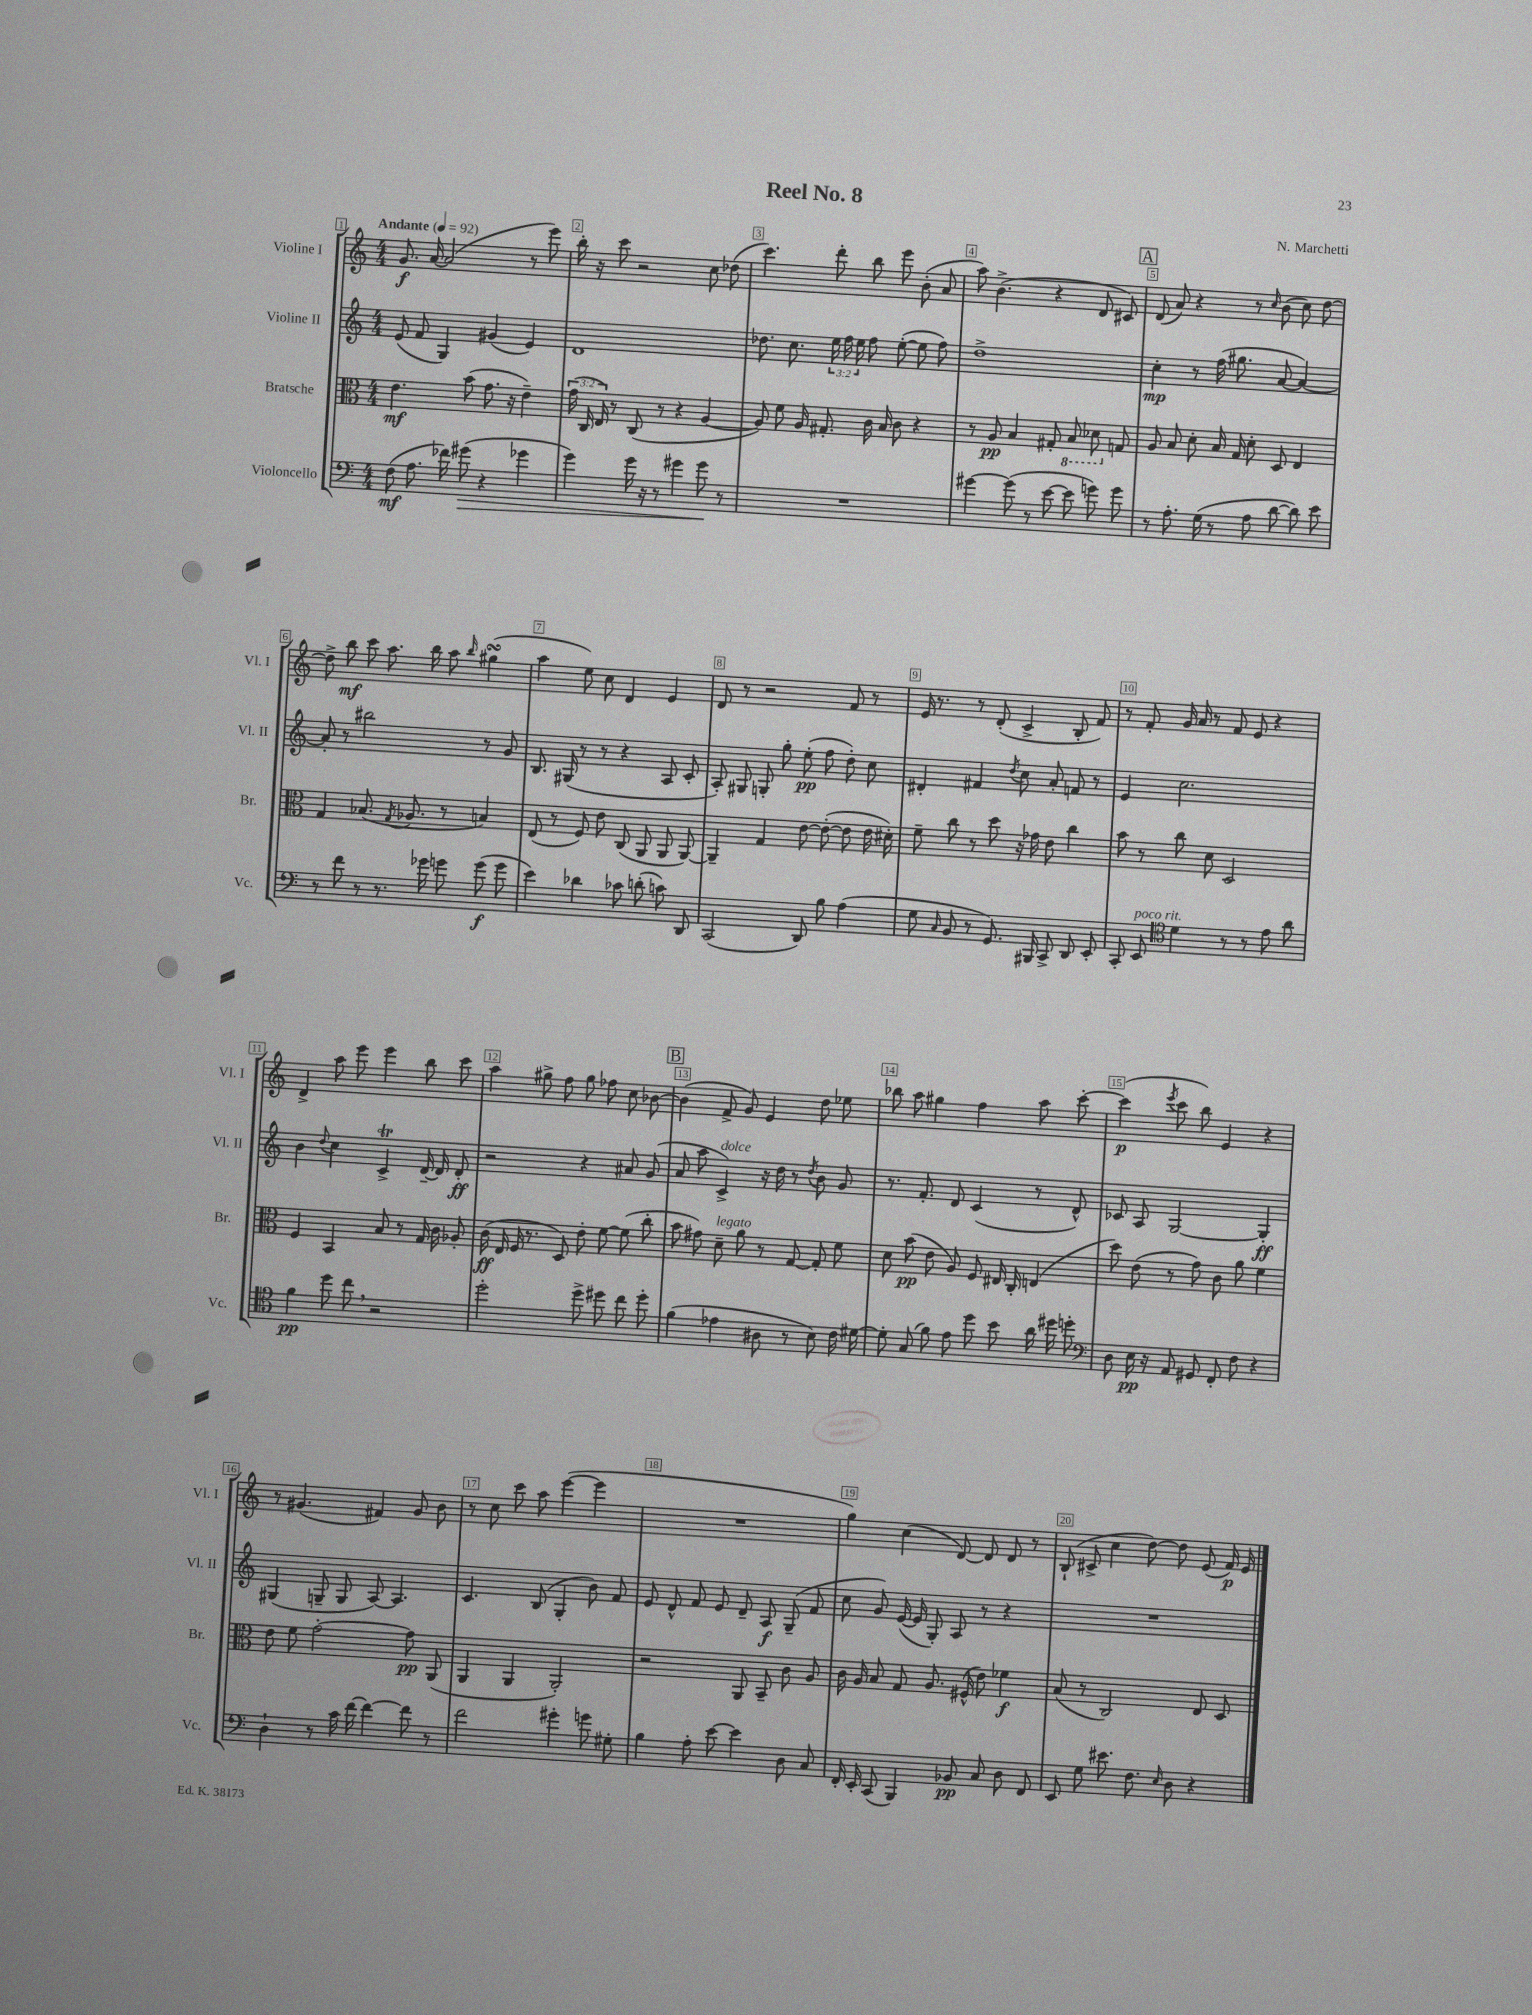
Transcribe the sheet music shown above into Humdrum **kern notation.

**kern	**dynam	**kern	**dynam	**kern	**dynam	**kern	**dynam
*part4	*part4	*part3	*part3	*part2	*part2	*part1	*part1
*staff4	*staff4	*staff3	*staff3	*staff2	*staff2	*staff1	*staff1
*I"Violoncello	*	*I"Bratsche	*	*I"Violine II	*	*I"Violine I	*
*I'Vc.	*	*I'Br.	*	*I'Vl. II	*	*I'Vl. I	*
*clefF4	*	*clefC3	*	*clefG2	*	*clefG2	*
*k[]	*	*k[]	*	*k[]	*	*k[]	*
*M4/4	*	*M4/4	*	*M4/4	*	*M4/4	*
*MM92	*	*MM92	*	*MM92	*	*MM92	*
=1	=1	=1	=1	=1	=1	=1	=1
!	!	!	!	!	!	!LO:TX:a:B:t=Andante	!
(8F\	mf	4.e\	mf	(8e/	.	8.g/	f
8.A\	.	.	.	8f/	.	.	.
.	.	.	.	.	.	[16a/	.
.	.	.	.	4G/)	.	(2a/]	.
16f-X\)	.	.	.	.	.	.	.
!	!LO:HP:b	!	!	!	!	!	!
(8g#X\	>	(8b\	.	.	.	.	.
4r	.	8.g\	.	(4g#X/	.	.	.
.	.	16r	.	.	.	.	.
4g-X\	.	4e~\)	.	4e/)	.	8r	.
.	.	.	.	.	.	8eee\)	.
=2	=2	=2	=2	=2	=2	=2	=2
4g\)	.	(24g\	.	1d	.	16bb'\	.
.	.	24C/	.	.	.	.	.
.	.	.	.	.	.	16r	.
.	.	24E/)	.	.	.	.	.
.	.	8r	.	.	.	8ccc\	.
16g\	.	(8C/	.	.	.	2r	.
16r	.	.	.	.	.	.	.
8r	.	8r	.	.	.	.	.
4g#X\	.	4r	.	.	.	.	.
8g#\	.	[4A/	.	.	.	8cc\	.
8r	]	.	.	.	.	(8dd-X\	.
=3	=3	=3	=3	=3	=3	=3	=3
1r	.	8A/])	.	8.dd-X\	.	4.ccc\)	.
.	.	8f\	.	.	.	.	.
.	.	.	.	8.cc\	.	.	.
.	.	16A/	.	.	.	.	.
.	.	8.G#X'/	.	.	.	.	.
.	.	.	.	24ee\	.	8ddd'\	.
.	.	.	.	24ff\	.	.	.
.	.	.	.	24ee\	.	.	.
.	.	16c\	.	8ff\	.	8bb\	.
.	.	16B/	.	.	.	.	.
.	.	8c\	.	([8ee'\	.	8eee\	.
.	.	4r	.	8ee\]	.	(8b'\	.
.	.	.	.	8ff\)	.	8a/	.
=4	=4	=4	=4	=4	=4	=4	=4
[4g#X\	.	8r	.	1dd^	.	8aa\)	.
.	.	8A/	pp	.	.	(4.b^\	.
(8g#\]	.	4B/	.	.	.	.	.
8r	.	.	.	.	.	.	.
[8e\	.	8G#X'/	.	.	.	4r	.
*	*	*8ba	*	*	*	*	*
8e\]	.	8BB/	.	.	.	.	.
8gn\)	.	8D-X\	.	.	.	8d/	.
*	*	*X8ba	*	*	*	*	*
8g\	.	8Gn/	.	.	.	8c#X/)	.
!!LO:REH:place=s1:t=A
=5	=5	=5	=5	=5	=5	=5	=5
8r	.	8A/	.	4cc'\	mp	(8d/	.
8.A'\	.	8B/	.	.	.	8a/)	.
.	.	8d'\	.	8r	.	4r	.
(16G\	.	.	.	.	.	.	.
8r	.	16B/	.	(16ff\	.	.	.
.	.	16G/	.	8.gg#X\	.	.	.
8A\	.	8d'\	.	.	.	8r	.
.	.	.	.	.	.	16qqcc/	.
[8d\	.	8D/	.	[8a/	.	(8b\	.
8d\])	.	4E/	.	4a/_)	.	8cc\)	.
8e\	.	.	.	.	.	[8dd\	.
!!LO:LB:g=z
=6	=6	=6	=6	=6	=6	=6	=6
8r	.	4G/	.	8a'/]	.	8dd^\]	.
8f\	.	.	.	8r	.	8bb\	mf
8r	.	(8.B-X/	.	2bb#X\	.	8ccc\	.
8.r	.	.	.	.	.	8.aa\	.
.	.	8qG/	.	.	.	.	.
.	.	8.A-X/	.	.	.	.	.
16g-X\	.	.	.	.	.	16bb\	.
8gn\	.	8r	.	.	.	8aa\	.
.	.	.	.	.	.	16qqbb/	.
(8g\	f	4Bn/)	.	8r	.	(4gg#XsSsS\	.
8g\	.	.	.	8g/	.	.	.
=7	=7	=7	=7	=7	=7	=7	=7
4e\)	.	(8E/	.	8.B/	.	4aa\	.
.	.	8r	.	.	.	.	.
.	.	.	.	(16G#X/	.	.	.
4d-X\	.	8F/)	.	8r	.	8ee\)	.
.	.	8e\	.	8r	.	8cc\	.
8c-X\	.	(8C/	.	4r	.	4d/	.
(8dn'\	.	8AA/	.	.	.	.	.
8cn\)	.	8AA/	.	8A/	.	4e/	.
8DD/	.	[8AA/)	.	8c'/	.	.	.
=8	=8	=8	=8	=8	=8	=8	=8
(2CC/	.	4AA~/]	.	8A'/)	.	8d/	.
.	.	.	.	8G#X/	.	8r	.
.	.	4G/	.	8Gn'/	.	2r	.
.	.	.	.	8gg'\	.	.	.
8DD/)	.	[8e\	.	(8ee'\	pp	.	.
8B\	.	(8e'\_	.	8ff\	.	.	.
(4A\	.	8e\]	.	8dd'\)	.	8f/	.
.	.	16e\	.	8cc\	.	8r	.
.	.	16d#X'\)	.	.	.	.	.
=9	=9	=9	=9	=9	=9	=9	=9
8G\	.	8f~\	.	4d#X'/	.	16e/	.
.	.	.	.	.	.	8.r	.
16qqC/	.	.	.	.	.	.	.
8BB/	.	8cc\	.	.	.	.	.
8r	.	8r	.	4f#X/	.	8r	.
8.GG/)	.	8dd\	.	.	.	(8d'/	.
.	.	.	.	8qdd/	.	.	.
.	.	16r	.	8cc\	.	4c^/	.
16BBB#X/	.	16g-X\	.	.	.	.	.
8CC^/	.	8e\	.	8a'/	.	.	.
8DD/	.	4cc\	.	8fn/	.	8B'/	.
8EE'/	.	.	.	8r	.	8f/)	.
=10	=10	=10	=10	=10	=10	=10	=10
8CC'/	.	8b\	.	4e/	.	8r	.
!LO:TX:a:i:t=poco rit.	!	!	!	!	!	!	!
8EE/	.	8r	.	.	.	8f'/	.
*clefC4	*	*	*	*	*	*	*
4d\	.	8cc\	.	2.cc\	.	16g/	.
.	.	.	.	.	.	16a/	.
.	.	8d\	.	.	.	8r	.
8r	.	2D/	.	.	.	8f/	.
8r	.	.	.	.	.	8e/	.
8e\	.	.	.	.	.	4r	.
8a\	.	.	.	.	.	.	.
!!LO:LB:g=z
=11	=11	=11	=11	=11	=11	=11	=11
4f\	pp	4F/	.	4b\	.	4d^/	.
.	.	.	.	8qqdd/	.	.	.
8dd\	.	4BB/	.	4cc\	.	8aa\	.
8cc,\	.	.	.	.	.	8eee\	.
2r	.	8B/	.	4cT^/	.	4eee\	.
.	.	8r	.	.	.	.	.
.	.	16G/	.	[16d~/	.	8bb\	.
.	.	16c\	.	16d/]	.	.	.
.	.	8A-X'/	.	8d'/	ff	8ccc\	.
=12	=12	=12	=12	=12	=12	=12	=12
2dd'\	.	(16c\	ff	2r	.	4aa\	.
.	.	16E/	.	.	.	.	.
.	.	16F/	.	.	.	.	.
.	.	8.r	.	.	.	.	.
.	.	.	.	.	.	8gg#X^\	.
.	.	8D/)	.	.	.	8ff\	.
8dd^\	.	8e'\	.	4r	.	8gg#\	.
8dd#X\	.	[8f\	.	.	.	8ff-X\	.
8cc\	.	(8f\]	.	8a#X/	.	8cc\	.
8dd#'\	.	8cc'\	.	(8g/	.	[8b-X\	.
!!LO:REH:place=s1:t=B
=13	=13	=13	=13	=13	=13	=13	=13
(4f\	.	8b\	.	8a/	.	(4b-\]	.
.	.	8g#X\)	.	8aa\	.	.	.
!	!	!	!	!LO:TX:a:i:t=dolce	!	!	!
!	!	!LO:TX:a:i:t=legato	!	!	!	!	!
4e-X\	.	8d~\	.	4c^/)	.	8f^/	.
.	.	8a\	.	.	.	8g/)	.
8A#X\	.	8r	.	16r	.	4e/	.
.	.	.	.	16dd\	.	.	.
8r	.	[8G/	.	8r	.	.	.
.	.	.	.	8qdd/	.	.	.
8B\)	.	8G'/]	.	8b\	.	8dd\	.
16c\	.	8f\	.	8g/	.	8ee-X\	.
[16d#X\	.	.	.	.	.	.	.
=14	=14	=14	=14	=14	=14	=14	=14
8d#'\]	.	8d\	.	8.r	.	8bb-X\	.
(8G/	.	(8b\	pp	.	.	8aa\	.
.	.	.	.	8.f'/	.	.	.
8f\)	.	8e\	.	.	.	4gg#X\	.
8e\	.	8A/)	.	8d/	.	.	.
8dd\	.	8F/	.	(4c/	.	4ff\	.
8b\	.	16E#X/	.	.	.	.	.
.	.	16C'/	.	.	.	.	.
16a\	.	(4En/	.	8r	.	8aa\	.
16dd#X\	.	.	.	.	.	.	.
8ddn'\	.	.	.	8d^^/)	.	[8ccc'\	.
=15	=15	=15	=15	=15	=15	=15	=15
*clefF4	*	*	*	*	*	*	*
8D\	.	8dd\)	.	8c-X/	.	(4ccc\]	p
16E\	pp	(8e\	.	8A/	.	.	.
16r	.	.	.	.	.	.	.
.	.	.	.	.	.	8qeee/	.
8AA/	.	8r	.	[2G/	.	8ccc\	.
8GG#X/	.	8g\)	.	.	.	8bb\)	.
8FF'/	.	8c\	.	.	.	4e/	.
8F\	.	8a\	.	.	.	.	.
4r	.	4f\	.	4G'/]	ff	4r	.
!!LO:LB:g=z
=16	=16	=16	=16	=16	=16	=16	=16
4D`\	.	8e\	.	(4G#X/	.	8r	.
.	.	8f\	.	.	.	(4.g#X/	.
8r	.	[2g'\	.	8Gn~/	.	.	.
16c\	.	.	.	8G/	.	.	.
[16f\	.	.	.	.	.	.	.
4f\_	.	.	.	[8A/)	.	4f#X/)	.
.	.	.	.	4.A/]	.	.	.
8f\]	.	8g\]	pp	.	.	8g#/	.
8r	.	(8AA/	.	.	.	8b\	.
=17	=17	=17	=17	=17	=17	=17	=17
2f\	.	4AA/	.	4.c/	.	8r	.
.	.	.	.	.	.	8cc\	.
.	.	4AA/	.	.	.	8ccc\	.
.	.	.	.	(8B/	.	8aa\	.
4g#X'\	.	2AA'/)	.	4G'/	.	([4eee\	.
8gn\	.	.	.	8b\)	.	4eee\]	.
8G#X'\	.	.	.	8f/	.	.	.
=18	=18	=18	=18	=18	=18	=18	=18
4B\	.	2r	.	8e/	.	1r	.
.	.	.	.	8d^^/	.	.	.
8A'\	.	.	.	8f/	.	.	.
[8e\	.	.	.	8e/	.	.	.
4e\]	.	8AA/	.	8d~/	.	.	.
.	.	8BB~/	.	8A/	f	.	.
8D\	.	8c\	.	(8G~/	.	.	.
8C/	.	8A/	.	8f/	.	.	.
=19	=19	=19	=19	=19	=19	=19	=19
16FF'/	.	16c\	.	8cc\	.	4gg\)	.
16EE'/	.	16A/	.	.	.	.	.
(8CC/	.	8B/	.	8g/)	.	.	.
4BBB/)	.	8G/	.	([16e/	.	(4cc\	.
.	.	.	.	16e/]	.	.	.
.	.	8.A/	.	8G'/)	.	.	.
8BB-X/	pp	.	.	8A/	.	[8d/)	.
.	.	(16F#X^^/	.	.	.	.	.
8C/	.	8e\)	.	8r	.	8d/]	.
8D\	.	4f-X\	f	4r	.	8d/	.
8FF/	.	.	.	.	.	8r	.
=20	=20	=20	=20	=20	=20	=20	=20
8EE/	.	(8B/	.	1r	.	(8B`/	.
8G\	.	8r	.	.	.	8c#X^/	.
8.e#X\	.	2C/)	.	.	.	4cc\	.
8.F\	.	.	.	.	.	.	.
.	.	.	.	.	.	[8dd\)	.
16qqE/	.	.	.	.	.	.	.
8D\	.	.	.	.	.	8dd\]	.
4r	.	8E/	.	.	.	(8e/	.
.	.	8D/	.	.	.	16f/)	p
.	.	.	.	.	.	16e/	.
==	==	==	==	==	==	==	==
*-	*-	*-	*-	*-	*-	*-	*-
